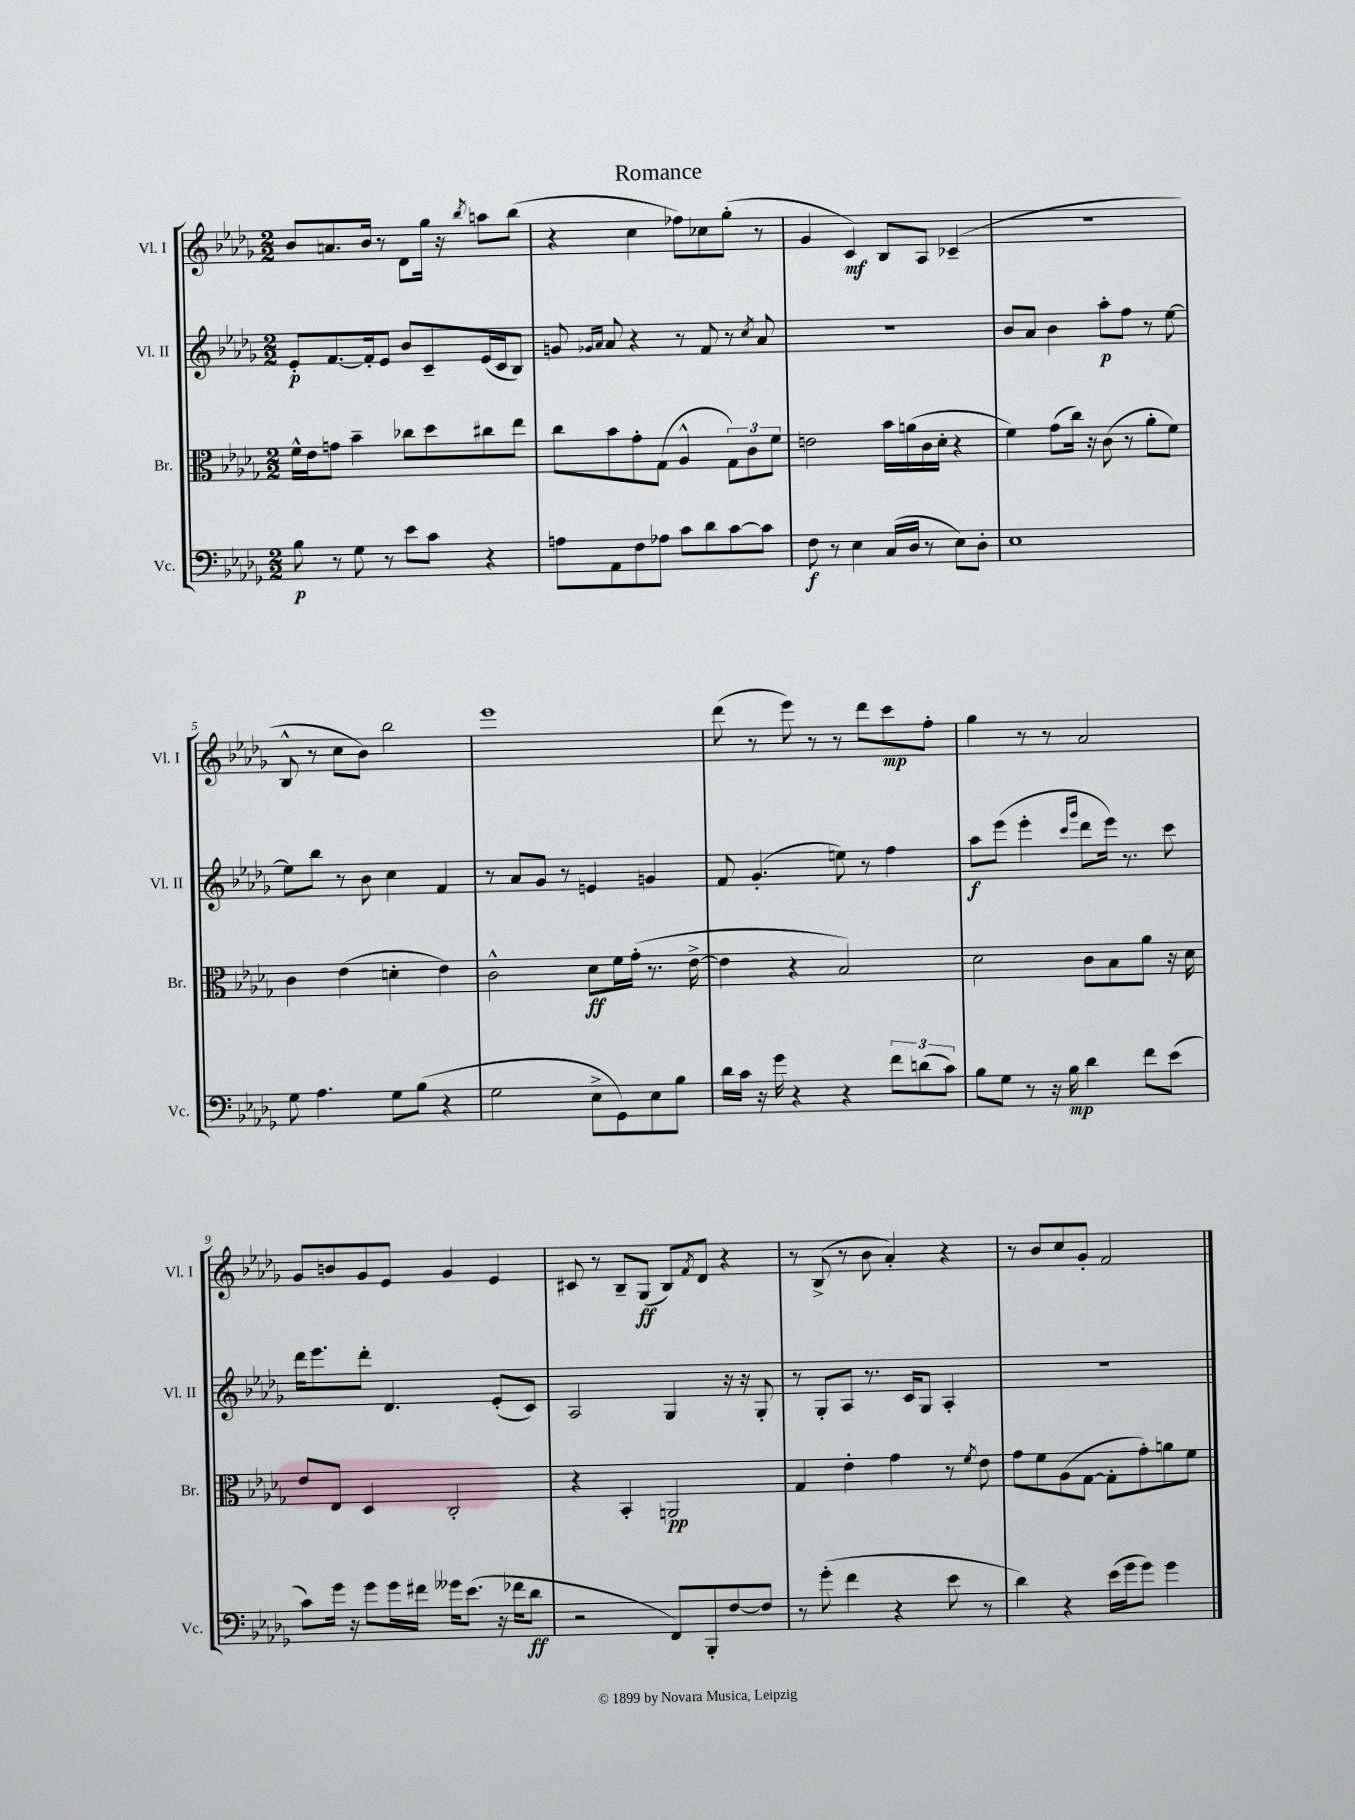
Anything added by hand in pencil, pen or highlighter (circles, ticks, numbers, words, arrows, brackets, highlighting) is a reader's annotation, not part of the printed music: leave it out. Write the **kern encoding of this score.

**kern	**kern	**kern	**kern
*staff4	*staff3	*staff2	*staff1
*clefF4	*clefC3	*clefG2	*clefG2
*k[b-e-a-d-g-]	*k[b-e-a-d-g-]	*k[b-e-a-d-g-]	*k[b-e-a-d-g-]
*M2/2	*M2/2	*M2/2	*M2/2
8B-	16f^^	8e-'	8b-
.	16e-	.	.
8r	8g	[8.f	8.a
8G-	4b-~	.	.
.	.	16f']	16b-
8r	.	8e-	8r
8e-	8cc-	8b-	8d-
8c	8dd-	8c~	16gg-
.	.	.	16r
.	.	.	8qbb-
4r	8cc#	(16e-	8aa
.	.	16c	.
.	8ee-	8B-)	(8bb-
=	=	=	=
8A	8cc	8g	4r
.	.	16qqg-	.
.	.	16qqa-	.
8AA-	8b-	8a-	.
8F	8g-'	4r	4cc
8A-	(8G-	.	.
8c	4A-^^	8r	8ff-)
8d-	.	8f	8cc-
[8c	12G-)	8r	(8gg-'
.	12c	.	.
.	.	8qcc	.
8c]	.	8a-	8r
.	12f	.	.
=	=	=	=
8F	2e	1r	4g-
8r	.	.	.
4E-	.	.	4c)
(16C	16b-	.	8B-
16D-	(16a	.	.
8r	16c	.	8A-
.	16d-'	.	.
8E-)	4r	.	(4c-~
8D-'	.	.	.
=	=	=	=
1E-	4f)	8b-	1r
.	.	8a-	.
.	(8g-	4b-	.
.	16cc)	.	.
.	16r	.	.
.	(8c	8aa-'	.
.	8r	8ff	.
.	8a-'	8r	.
.	8f)	[8ee-	.
=	=	=	=
8G-	4c	8ee-]	8B-^^
4.A-	.	8bb-	8r
.	(4e-	8r	8cc
.	.	8b-	8b-)
8G-	4d'	4cc	2bb-
(8B-	.	.	.
4r	4e-)	4f	.
=	=	=	=
2G-	2c^^	8r	1eee-
.	.	8a-	.
.	.	8g-	.
.	.	8r	.
8E-^	8d-	4e	.
8GG-)	16f	.	.
.	(16g-'	.	.
8E-	8.r	4g	.
8B-	.	.	.
.	[16e-^	.	.
=	=	=	=
16d-	4e-]	8f	(8ddd-
16c	.	.	.
16r	.	(4.g-'	8r
16g-	.	.	.
4r	4r	.	8eee-)
.	.	.	8r
4r	2B-)	8ee)	8r
.	.	8r	8ddd-
12f	.	4ff	8ccc
(12d	.	.	.
.	.	.	8ff'
12c)	.	.	.
=	=	=	=
8B-	2d-	8aa-	4gg-
8G-	.	(8eee-	.
8r	.	4eee-'	8r
16r	.	.	8r
16B-	.	.	.
.	.	16qqccc	.
.	.	16qqggg-	.
4d-	8c	8ddd-	2a-
.	8B-	16eee-)	.
.	.	8.r	.
8f	8a-	.	.
(8e-	16r	8ccc	.
.	16d-	.	.
=	=	=	=
8c)	8e-	16ddd-	8g-
.	.	8.eee-	.
16g-	8E-	.	8b
16r	.	.	.
8g-	4D-	8ddd-'	8g-
16g-	.	4.d-	8e-
16f#	.	.	.
16g--	2C'	.	4g-
(8.e-	.	.	.
16r	.	(8e-'	4e-
16f-	.	.	.
8d-	.	8c)	.
=	=	=	=
2r	4r	2A-	8c#
.	.	.	8r
.	4BB-'	.	8B-~
.	.	.	(8G-
8FF)	2AA	4G-	8B-)
.	.	.	8qf
8BBB-'	.	.	8d-
[8F	.	16r	4r
.	.	16r	.
8F]	.	8G-'	.
=	=	=	=
8r	4G-	8r	8r
(8g-'	.	8G-'	(8B-^
4f	4e-'	8A-	8r
.	.	8.r	8b-
4r	4g-	.	4a-')
.	.	16c	.
.	.	8G-	.
8e-	8r	4A-'	4r
.	8qf	.	.
8r	8e-	.	.
=	=	=	=
4d-)	8g-	1r	8r
.	8f	.	8b-
4r	(8A-	.	8cc
.	[8G-	.	8g-'
(16e-	8G-']	.	2f
16g-	.	.	.
8g-)	8g-')	.	.
4g-	8a	.	.
.	8f	.	.
==	==	==	==
*-	*-	*-	*-
